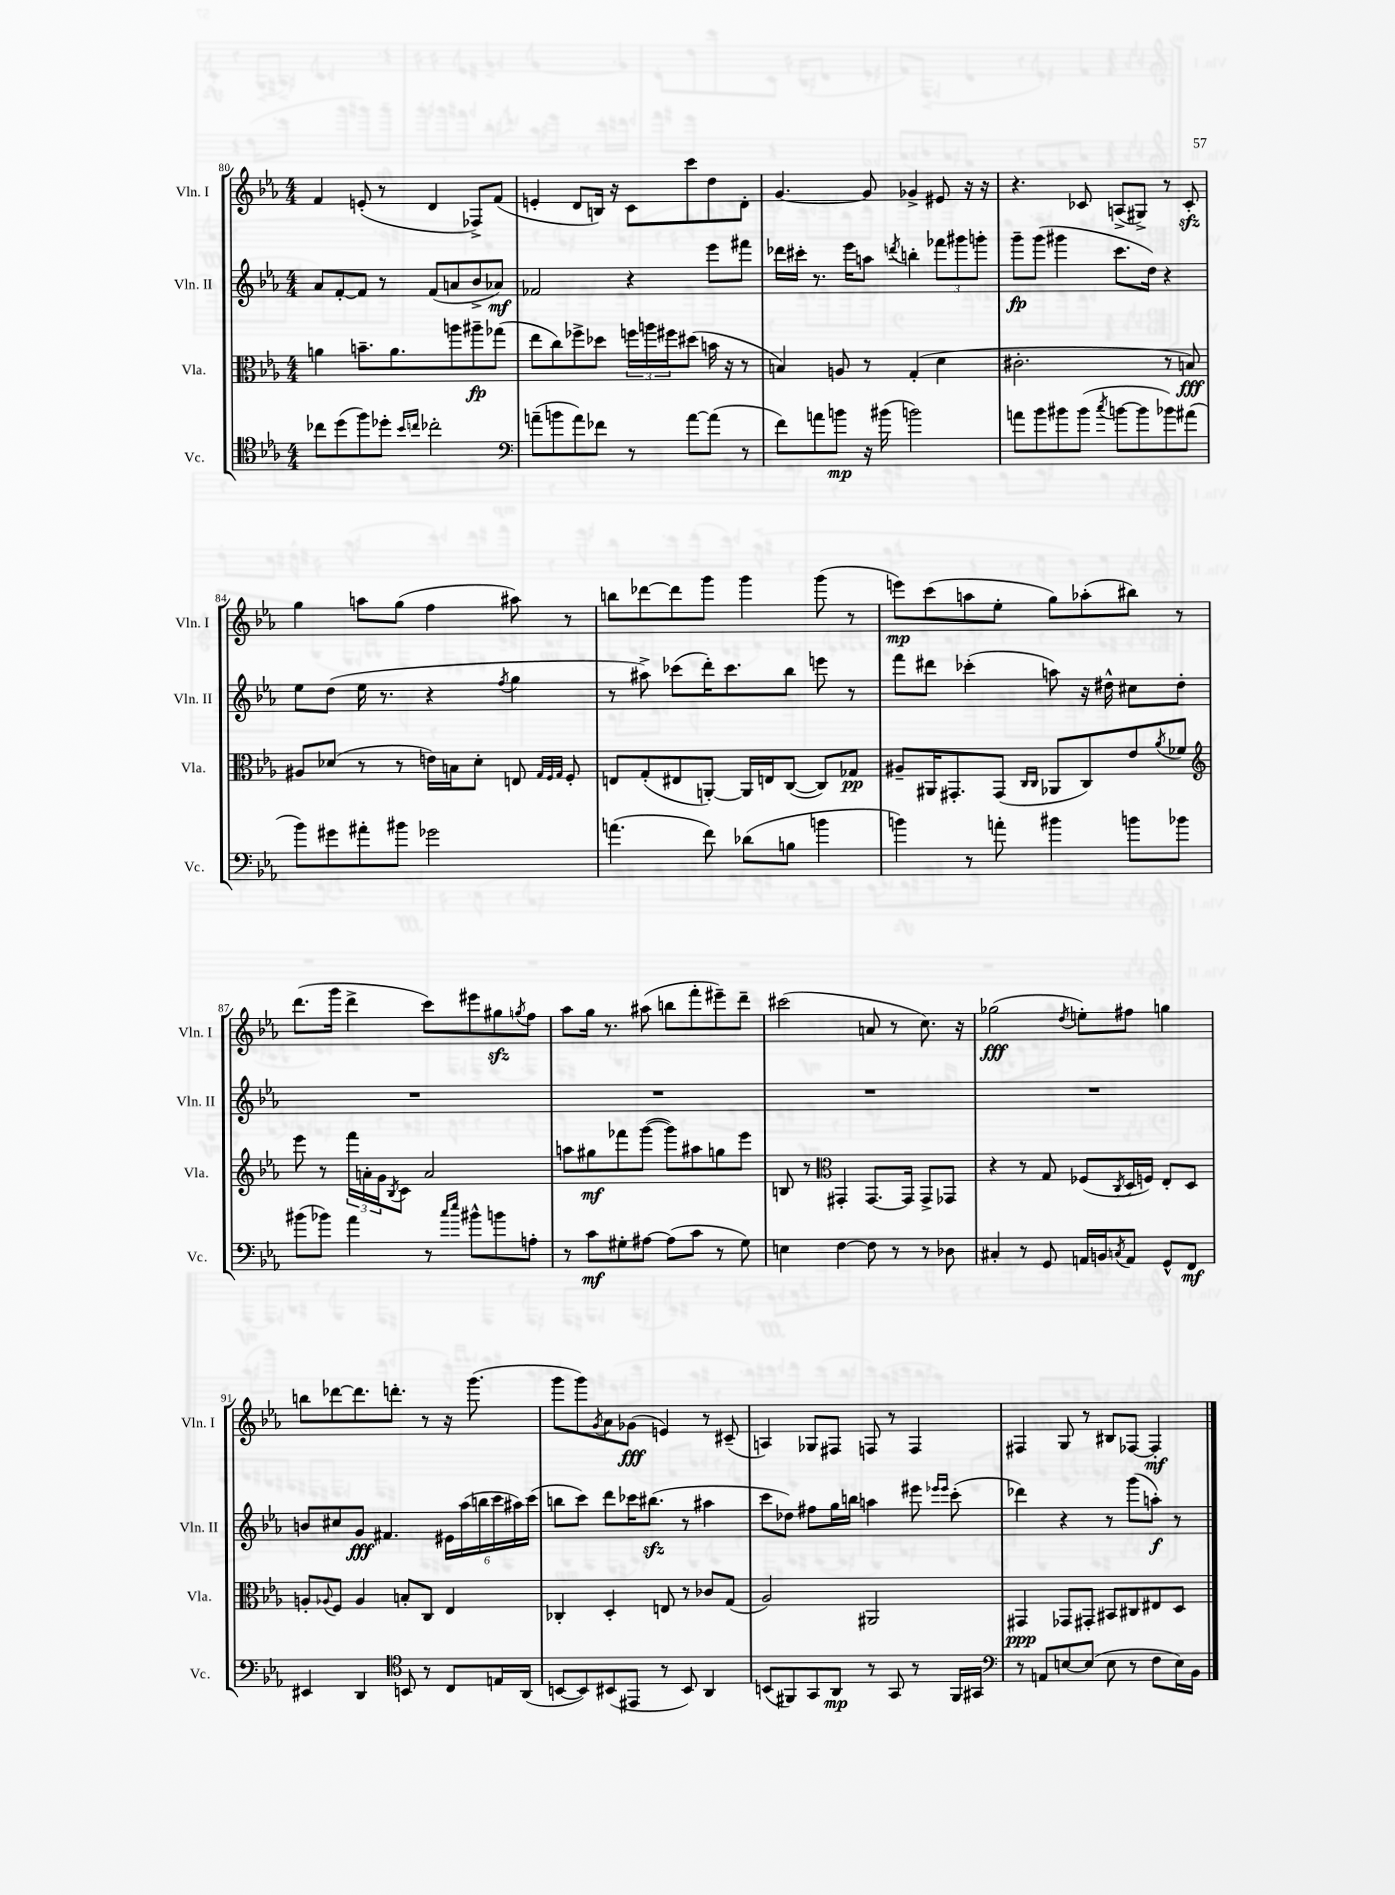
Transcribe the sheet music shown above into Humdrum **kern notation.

**kern	**kern	**kern	**kern
*staff4	*staff3	*staff2	*staff1
*clefC4	*clefC3	*clefG2	*clefG2
*k[b-e-a-]	*k[b-e-a-]	*k[b-e-a-]	*k[b-e-a-]
*M4/4	*M4/4	*M4/4	*M4/4
8cc-	4a	8a-	4f
(8dd	.	[8f'	.
8ff)	8.b~	8f]	(8e'
8dd-'	.	8r	8r
.	8.a	.	.
16qqb-	.	.	.
16qqcc	.	.	.
2cc-'	.	(8f	4d
.	8aa	8a	.
.	8aa#~	8b-^	8F-^)
.	(8gg-	8a-)	(8f
=	=	=	=
*clefF4	*	*	*
(8a~	8ee-	2f-	4e'
8b	8cc)	.	.
8a)	8ff-^	.	8d
8f-	8dd-	.	16B)
.	.	.	16r
8r	24ff	4r	8c
.	24aa	.	.
.	24ff#	.	.
[8a	(8dd#	.	8ccc
(8a]	16b	8eee-	8dd
.	16r	.	.
8r	8r	8fff#	8d'
=	=	=	=
8f)	4B)	16ddd-	[4.g
.	.	16ccc#'	.
8a	.	8.r	.
8b	8A	.	.
.	.	16eee-	.
16r	8r	8aa	8g]
(16b#	.	.	.
.	.	8qddd	.
2b)	(4G'	4bb'	4g-^
.	4d	12fff-	8e#
.	.	12ggg#	.
.	.	.	16r
.	.	12ggg'	.
.	.	.	16r
=	=	=	=
8a	2.c#'	8ggg~	4.r
8b-	.	(8ggg	.
8b#	.	4ggg#	.
(8b#	.	.	8c-
8qcc	.	.	.
[8b	.	8.ccc	(8A^
8b]	.	.	8G#^)
.	.	16dd)	.
8b-)	8r	4r	8r
(8a#	8B)	.	8c-'
=	=	=	=
8b-)	8A#	8ee-	4gg
8g#	(8d-	(8dd	.
8a#'	8r	16ee-	8aa
.	.	8.r	.
8b#	8r	.	(8gg
2g-	16e)	4r	4ff
.	16B	.	.
.	8d-'	.	.
.	.	8qff	.
.	8E	4gg	8aa#)
.	32qqG	.	.
.	32qqF	.	.
.	32qqG	.	.
.	8F'	.	8r
=	=	=	=
(4.a	8E	8r	8bb
.	(8G'	8aa#^)	[8ddd-
.	8E#	(8ccc-	8ddd-]
8f)	[8AA')	16ddd')	8ggg
.	.	8.ccc-	.
(8d-	16AA]	.	4ggg
.	16E	.	.
8B	([8C	8bb-	.
4b	8C])	8eee	(8ggg
.	8G-	8r	8r
=	=	=	=
4b)	8A#~	8fff	8eee)
.	16AA#	8ddd#	(8ccc
.	8.GG#'	.	.
8r	.	(4ccc-'	8aa
8a'	(8GG#	.	8ee-'
.	16qqC	.	.
.	16qqC	.	.
4b#	8AA-	8aa)	8gg)
.	8C)	16r	(8aa-'
.	.	16dd#^^	.
8b	8e-	8cc#	8bb#)
.	8qa-	.	.
8b-	8f-	8dd#'	8r
=	=	=	=
*	*clefG2	*	*
(8b#	8eee-	1r	(8.ddd
8b-)	8r	.	.
.	.	.	16ggg
4a-	24fff	.	4ddd^
.	24a'	.	.
.	24g	.	.
.	8qB-	.	.
.	8c	.	.
8r	2a	.	8ccc)
16qqcc	.	.	.
16qqee-	.	.	.
8b#^^	.	.	8eee#
8b	.	.	8gg#
.	.	.	8qgg
8A'	.	.	8ff
=	=	=	=
8r	8aa	1r	8aa-
8c	8gg#	.	16gg
.	.	.	8.r
8G#'	8fff-	.	.
[8A#	([8ggg	.	(8aa#
(8A#]	8ggg])	.	8bb
8c	8aa#	.	8fff'
8r	8gg	.	8eee#~)
8G#)	8eee-	.	8ddd~
=	=	=	=
4E	8B	1r	(2ccc#
.	8r	.	.
*	*clefC3	*	*
[4F	4GG#'	.	.
8F]	[8.GG#	.	8a
8r	.	.	8r
.	16GG#]	.	.
8r	8GG#^	.	8.cc)
8D-	8GG-	.	.
.	.	.	16r
=	=	=	=
4C#'	4r	1r	(2gg-
8r	8r	.	.
8GG	8G	.	.
.	.	.	8qdd
16AA	(8F-	.	8ee')
16BB	.	.	.
8qC	8qC	.	.
8AA	16D	.	8ff#
.	16F)	.	.
8GG^^	8E-'	.	4gg
8FF	8D	.	.
=	=	=	=
4EE#	8A'	8b	8bb
.	8qqA-	.	.
.	8F	8cc#	[8ddd-
4DD	4A-	8g	8.ddd-]
.	.	4.f#	.
.	.	.	8.ddd'
*clefC4	*	*	*
8BB	8B'	.	.
8r	8C	.	8r
8C	4E-	24e#	16r
.	.	(24aa-	.
.	.	.	(8.ggg
.	.	24bb	.
16E	.	24ccc	.
.	.	24aa#)	.
(16AA-	.	.	.
.	.	(24ccc	.
=	=	=	=
[8BB	4C-'	8bb	8ggg
8BB])	.	8ccc)	8ggg)
.	.	.	8qg
(8BB#	4D'	8ddd	8a-
8EE#	.	16ccc-	(8g-
.	.	(8.bb#	.
8r	8E	.	4e)
8BB#)	8r	8r	.
4AA-	8c-	4aa#	8r
.	(8G	.	(8c#~
=	=	=	=
(8BB	2A-)	8ccc	4A)
8FF#)	.	8dd-)	.
8GG	.	8ff#	8G-
8AA-	.	16gg	8F#
.	.	16bb	.
8r	2AA#	4aa	8F
8GG	.	.	8r
8r	.	8eee#	4F
.	.	16qqeee-	.
.	.	16qqeee-	.
16FF#	.	(8ccc'	.
16GG#	.	.	.
=	=	=	=
*clefF4	*	*	*
8r	4GG#	4ddd-)	4F#
8AA	.	.	.
[8E	8GG-	4r	8G
(8E]	8GG#'	.	8r
8E	8BB#	8r	8B#
8r	8C#	(8ggg	[8F-
8F	8E#	8aa')	4F-']
16E)	8D	8r	.
16BB-	.	.	.
==	==	==	==
*-	*-	*-	*-
